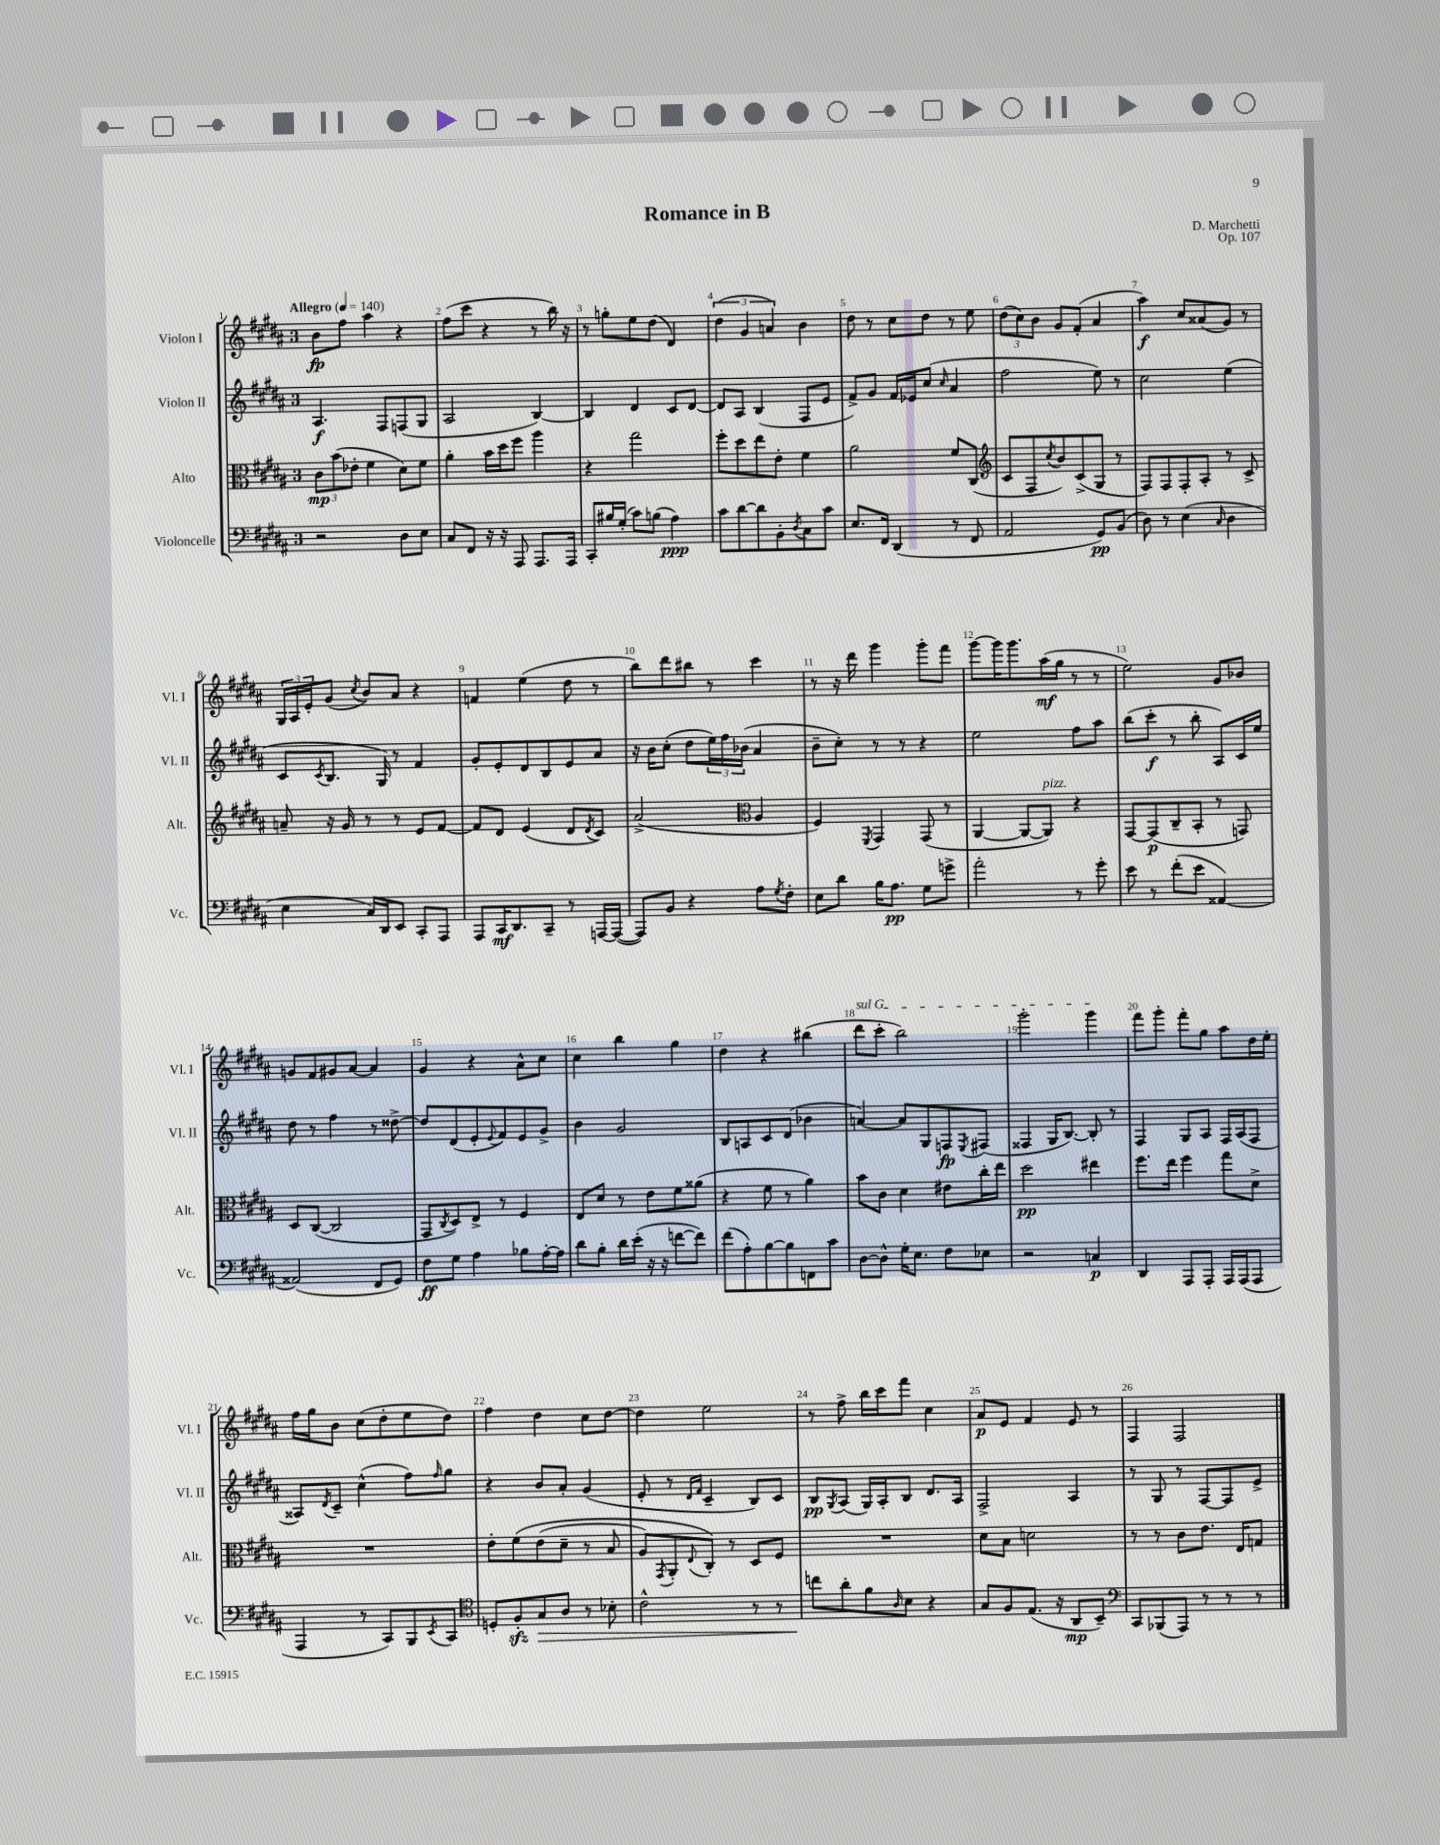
\header { title = "Romance in B" composer = "D. Marchetti" opus = "Op. 107" }
<<
\new StaffGroup <<
\new Staff = "s0" \with { instrumentName = "Violon I" shortInstrumentName = "Vl. I" } {
    \clef treble \key b \major \once \override Staff.TimeSignature.style = #'single-digit \time 3/4 \tempo "Allegro" 4 = 140
    b'8\fp fis''8 ais''4 r4 |
    fis''8( cis'''8 r4 r8 b''16) r16 |
    r8 g''8-. e''8 dis''8( dis'4) |
    \tuplet 3/2 { dis''4( gis'4 a'4) } b'4 |
    dis''8 r8 cis''8 dis''8 r8 e''8 |
    \tuplet 3/2 { dis''8( cis''8) b'8 } gis'8 fis'8-.( ais'4 |
    ais''4\f) cis''8 aisis'8( gis'8) r8 |
    \tuplet 3/2 { gis16 ais16 e'16-. } gis'8( \acciaccatura { cis''8 } b'8) ais'8 r4 |
    f'4 e''4( dis''8 r8 |
    b''8) dis'''8 bis''8 r8 cis'''4 |
    r8 r16 dis'''16 gis'''4 gis'''8-. fis'''8 |
    gis'''8~ gis'''16 gis'''8. ais''16\mf( gis''16 r8 r8 |
    e''2) gis'8 bes'8 |
    g'8 fis'8 gis'8 ais'8~ ais'4 |
    gis'4 r4 ais'8-^ cis''8 |
    cis''4 b''4 gis''4 |
    dis''4 r4 bis''4( |
    \once \override TextSpanner.bound-details.left.text = \markup { \italic "sul G" } dis'''8\startTextSpan cis'''8-. b''2) |
    gis'''2-. gis'''4\stopTextSpan |
    fis'''8 gis'''8-. fis'''8-. gis''8 ais''8 dis''16 e''16-. |
    fis''16 gis''16 b'8 cis''8( dis''8-. e''8 dis''8) |
    fis''4 dis''4 cis''8 dis''8~ |
    dis''4 e''2 |
    r8 fis''8-> b''16 cis'''16 fis'''8 cis''4 |
    ais'8\p e'8 fis'4 e'8 r8 |
    fis4 fis2 \bar "|." |
}
\new Staff = "s1" \with { instrumentName = "Violon II" shortInstrumentName = "Vl. II" } {
    \clef treble \key b \major \once \override Staff.TimeSignature.style = #'single-digit \time 3/4
    ais4.\f fis8 f8( gis8 |
    ais2 b4~) |
    b4 dis'4 cis'8 dis'8~ |
    dis'8 ais8 b4( fis8 e'8 |
    fis'8->) gis'8 fis'16 ees'16 cis''8( \grace { cis''16 } ais'4 |
    fis''2 e''8) r8 |
    cis''2 e''4( |
    cis'8 \acciaccatura { cis'8 } b8. gis16) r8 fis'4 |
    gis'8-. e'8-. dis'8 b8 e'8 ais'8 |
    r16 b'16 cis''8-.( dis''8 \tuplet 3/2 { e''16) fis''16 bes'16( } ais'4 |
    b'8-- cis''8-.) r8 r8 r4 |
    e''2 fis''8 ais''8 |
    b''8( cis'''8-.\f r8 b''8-. ais8) cis'16 e''16 |
    dis''8 r8 fis''4 r8 disis''8~-> |
    disis''8 dis'8( e'8-. \appoggiatura { e'8 } fis'8) e'8 gis'8-> |
    b'4 gis'2 |
    b8 a8 cis'8 dis'8( bes'4 |
    a'4~) a'8 gis8 f8\fp \acciaccatura { e8 } fis8( |
    fisis4 gis16 b8.~) b8-. r8 |
    fis4 gis8 ais8 fis16 ais16( fis8 |
    aisis8) \acciaccatura { dis'8 } cis'8-- cis''4-^( fis''8) \grace { fis''16 } gis''8 |
    r4 b'8 ais'8-. gis'4( |
    e'8-. r8 \grace { dis'16 fis'16 } cis'4-- b8) cis'8 |
    b8\pp \acciaccatura { gis8 } ais8( gis16) ais16-. b8 dis'8. ais16 |
    fis2-> ais4 |
    r8 gis8 r8 fis8~ fis8 e'8-> \bar "|." |
}
\new Staff = "s2" \with { instrumentName = "Alto" shortInstrumentName = "Alt." } {
    \clef alto \key b \major \once \override Staff.TimeSignature.style = #'single-digit \time 3/4
    \tuplet 3/2 { cis'8\mp b'8( ees'8-. } fis'4 dis'8) fis'8 |
    ais'4-. b'16 dis''16 fis''8 ais''4 |
    r4 gis''2 |
    fis''8-. dis''8 e''8 e'8-. fis'4 |
    ais'2 fis'8 cis8( |
    \clef treble cis'8 fis8 \acciaccatura { cis''8 } b'8) cis'8->( gis8 r8 |
    fis8) fis8 fis8-. ais8-. r8 cis'8-> |
    a'8-- r16 gis'16 r8 r8 e'8 fis'8~ |
    fis'8 dis'8 e'4( dis'8 \acciaccatura { dis'8 } cis'8) |
    ais'2->( \clef alto ais4 |
    fis4) \acciaccatura { fis,8 } gis,4 gis,8( r8 |
    ais,4~ ais,8~ ais,8^\markup { \italic "pizz." }) r4 |
    gis,8~ gis,8\p( cis8-- b,8-. r8 g,8) |
    dis8 cis8~( cis2 |
    gis,8 \acciaccatura { cis8 } dis8) e8-> r8 fis4 |
    e8 dis'8 r8 e'8 fis'8 aisis'8( |
    r4 fis'8 r8 ais'4) |
    b'8 cis'8 dis'4 eis'8 cis''16-. e''16 |
    dis''2\pp eis''4 |
    fis''8. e''16 fis''4 gis''8 dis'8-> |
    R2. |
    e'8-. fis'8\( e'8( dis'8-- r8 b8 |
    ais8) \acciaccatura { gis,8 } ais,8-. \appoggiatura { e8 } cis8-.\) r8 dis8 fis8 |
    R2. |
    dis'8 b8 d'2 |
    r8 r8 cis'8 e'8. e16 g8 \bar "|." |
}
\new Staff = "s3" \with { instrumentName = "Violoncelle" shortInstrumentName = "Vc." } {
    \clef bass \key b \major \once \override Staff.TimeSignature.style = #'single-digit \time 3/4
    r2 dis8 e8 |
    cis8 fis,8 r16 r16 ais,,8 ais,,8. ais,,16 |
    cis,8-. bis16 gis16-.( cis'8) b8( ais4\ppp) |
    cis'8 dis'8~ dis'8 b,8-. \acciaccatura { dis8 } cis8 cis'8 |
    e8. fis,16 dis,4( r8 fis,8 |
    ais,2 gis,8\pp) b,8( |
    dis8) r8 e4( \grace { cis16 } dis4 |
    e4 cis16) dis,16 e,8 cis,8-. ais,,8 |
    ais,,8 cis,16\mf dis,8. cis,8-- r8 a,,16~ a,,16~( |
    a,,8) b,8 r4 ais8 \acciaccatura { gis8 } fis8-. |
    e8 dis'8 b16 ais8.\pp gis8 g'8-> |
    ais'2-. r8 gis'8-. |
    e'8 r8 fis'8-.( e'8 aisis,4~) |
    aisis,2( fis,8 gis,8) |
    fis8\ff gis8 ais4 bes8 ais16~-. ais16 |
    dis'8 b8-. dis'16 e'16-.( r16 r16 f'8~ f'8) |
    fis'8( ais8-.) b8~ b8 f,8 cis'8 |
    dis8~ dis8-^ gis16-. e8. fis8 ees8 |
    r2 c4\p |
    dis,4 ais,,8 ais,,8-. ais,,16 ais,,16( ais,,8 |
    ais,,4 r8 cis,8) b,,8 \acciaccatura { e,8 } cis,8 |
    \clef tenor d8-. fis8-.\sfz gis8\> ais8 r8 bes8-. |
    cis'2-^ r8 r8 |
    c''8\! ais'8-. fis'8 \grace { ais16 } b8 r4 |
    gis8 fis8 e8.( r16 ais,8\mp b,8--) |
    \clef bass cis,8 bes,,8( ais,,8) r8 r8 r8 \bar "|." |
}
>>
>>
